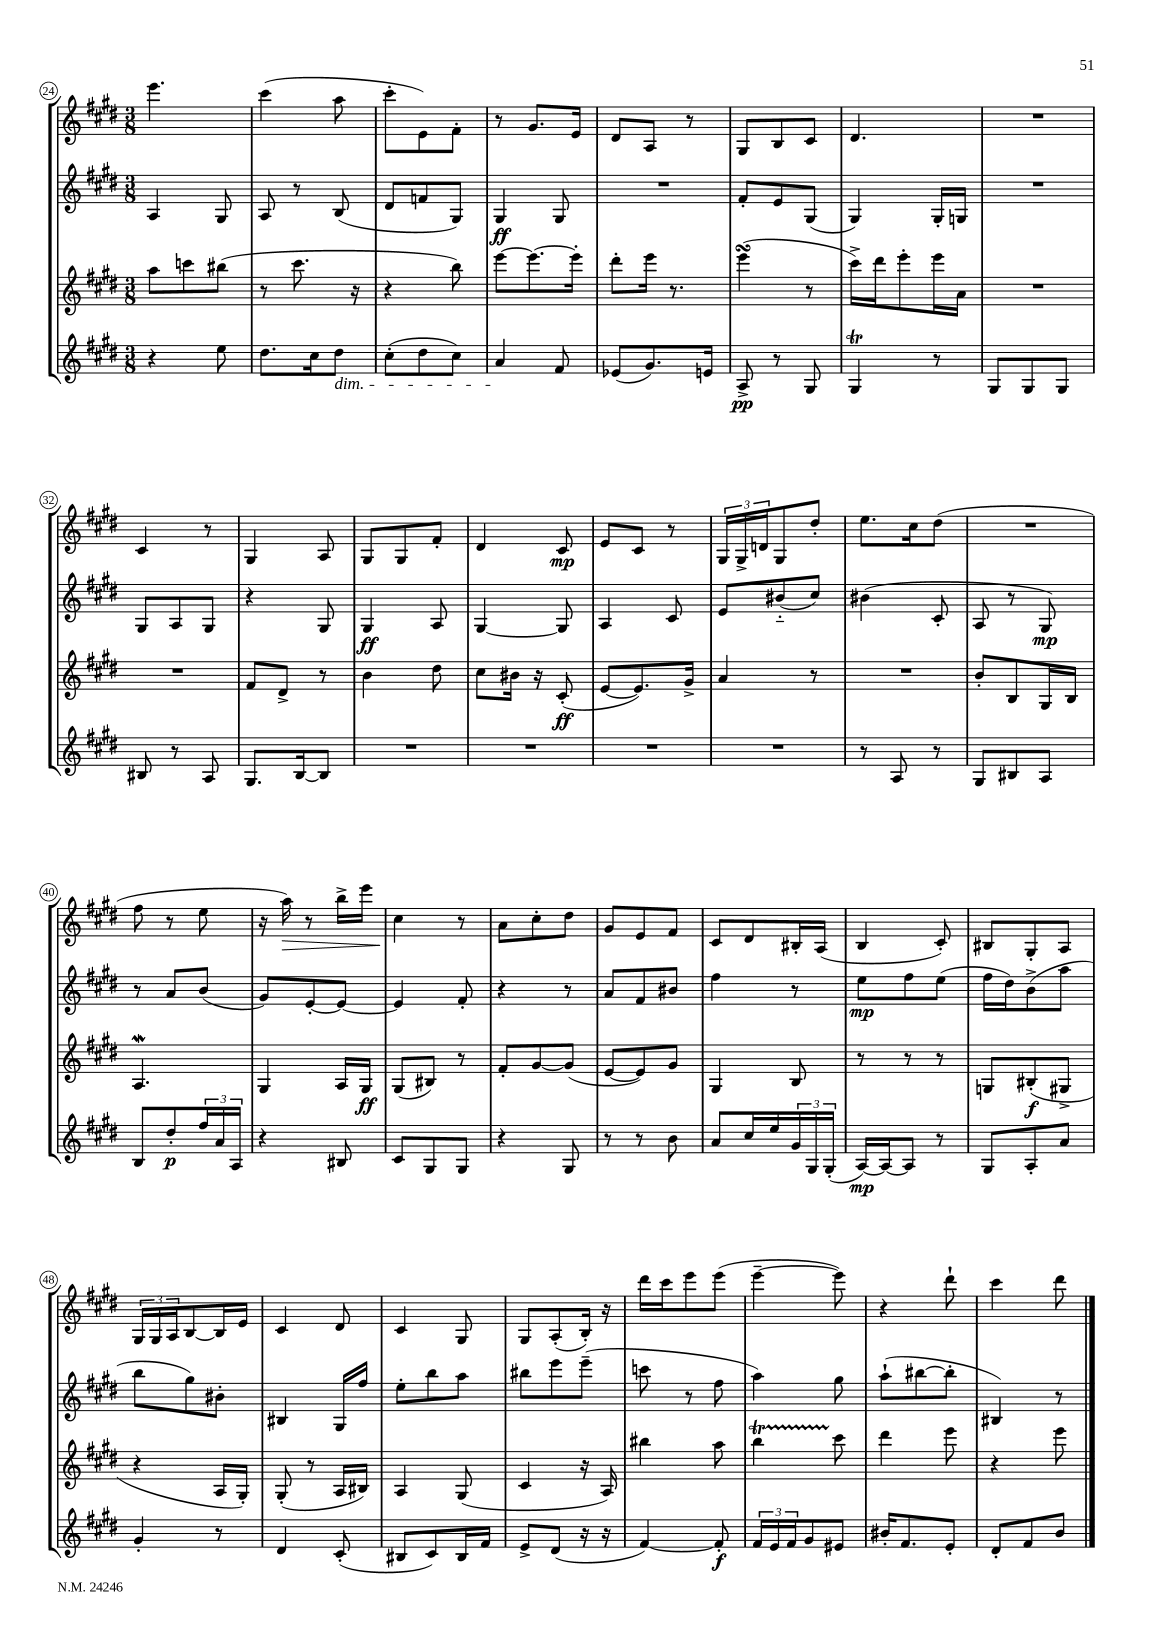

**kern	**kern	**kern	**kern
*staff4	*staff3	*staff2	*staff1
*clefG2	*clefG2	*clefG2	*clefG2
*k[f#c#g#d#]	*k[f#c#g#d#]	*k[f#c#g#d#]	*k[f#c#g#d#]
*M3/8	*M3/8	*M3/8	*M3/8
4r	8aa\L	4A/	4.eee\
.	8ccc\	.	.
8ee\	(8bb#\J	8G#/	.
=	=	=	=
8.dd#\L	8r	8A/	(4ccc#\
.	8.ccc#\	8r	.
16cc#\k	.	.	.
8dd#\J	.	(8B/	8aa\
.	16r	.	.
=	=	=	=
(8cc#'\L	4r	8d#/L	8ccc#'\L
8dd#\	.	8f/	8e\)
8cc#\J)	8bb\)	8G#/J)	8f#'\J
=	=	=	=
4a/	[8eee\L	4G#/	8r
.	8.eee\_	.	8.g#/L
8f#/	.	8G#/	.
.	16eee'\]Jk	.	16e/Jk
=	=	=	=
(8e-/L	8ddd#'\L	4.r	8d#/L
8.g#/)	16eee\Jk	.	8A/J
.	8.r	.	.
.	.	.	8r
16e/Jk	.	.	.
=	=	=	=
8A^/	(4eee\	8f#'/L	8G#/L
8r	.	8e/	8B/
8G#/	8r	(8G#/J	8c#/J
=	=	=	=
4G#/	16ccc#^\LL)	4G#/)	4.d#/
.	16ddd#\J	.	.
.	8eee'\	.	.
8r	16eee\L	16G#'/LL	.
.	16a\JJ	16G/JJ	.
=	=	=	=
8G#/L	4.r	4.r	4.r
8G#/	.	.	.
8G#/J	.	.	.
=	=	=	=
8B#/	4.r	8G#/L	4c#/
8r	.	8A/	.
8A/	.	8G#/J	8r
=	=	=	=
8.G#/L	8f#/L	4r	4G#/
.	8d#^/J	.	.
[16B/k	.	.	.
8B/]J	8r	8G#/	8A/
=	=	=	=
4.r	4b\	4G#/	8G#/L
.	.	.	8G#/
.	8dd#\	8A/	8f#'/J
=	=	=	=
4.r	8cc#\L	[4G#/	4d#/
.	16b#\Jk	.	.
.	16r	.	.
.	(8c#'/	8G#/]	8c#/
=	=	=	=
4.r	[8e/L	4A/	8e/L
.	8.e/])	.	8c#/J
.	.	8c#/	8r
.	16g#^/Jk	.	.
=	=	=	=
4.r	4a/	8e/L	24G#/LL
.	.	.	24G#^/
.	.	.	24d/J
.	.	(8b#'~/	8G#/
.	8r	8cc#/J)	8dd#'/J
=	=	=	=
8r	4.r	(4b#\	8.ee\L
8A/	.	.	.
.	.	.	16cc#\k
8r	.	8c#'/	(8dd#\J
=	=	=	=
8G#/L	8b'/L	8A/	4.r
8B#/	8B/	8r	.
8A/J	16G#/L	8G#/)	.
.	16B/JJ	.	.
=	=	=	=
8B/L	4.A/	8r	8ff#\
8dd#'/	.	8a/L	8r
24ff#/L	.	(8b/J	8ee\
24a/	.	.	.
24A/JJ	.	.	.
=	=	=	=
4r	4G#/	8g#/L)	16r
.	.	.	16aa\)
.	.	[8e'/	8r
8B#/	16A/LL	8e/_J	16bb^\LL
.	16G#/JJ	.	16eee\JJ
=	=	=	=
8c#/L	(8G#/L	4e/]	4cc#\
8G#/	8B#/J)	.	.
8G#/J	8r	8f#'/	8r
=	=	=	=
4r	8f#'/L	4r	8a\L
.	[8g#/	.	8cc#'\
8G#/	(8g#/]J	8r	8dd#\J
=	=	=	=
8r	[8e/L	8a/L	8g#/L
8r	8e/])	8f#/	8e/
8b\	8g#/J	8b#/J	8f#/J
=	=	=	=
8a/L	4G#/	4ff#\	8c#/L
16cc#/L	.	.	8d#/
16ee/	.	.	.
24g#/	8B/	8r	16B#'/L
24G#/	.	.	.
.	.	.	(16A/JJ
(24G#'/JJ	.	.	.
=	=	=	=
[16A/LL)	8r	8ee\L	4B/
16A/_J	.	.	.
8A/]J	8r	8ff#\	.
8r	8r	(8ee\J	8c#'/)
=	=	=	=
8G#/L	8G/L	16ff#\LL	8B#/L
.	.	16dd#\J)	.
8A'/	(8B#'/	(8b^\	8G#'/
8a/J	8G#^/J	8aa\J	8A/J
=	=	=	=
4g#'/	4r	8bb\L	24G#/LL
.	.	.	24G#/
.	.	.	24A/J
.	.	8gg#\)	[8B/
8r	16A/LL	8b#'\J	16B/]L
.	16G#'/JJ)	.	16e/JJ
=	=	=	=
4d#/	(8G#'/	4B#/	4c#/
.	8r	.	.
(8c#'/	16A/LL	16G#/LL	8d#/
.	16B#/JJ)	16ff#/JJ	.
=	=	=	=
8B#/L	4A/	8ee'\L	4c#/
8c#/)	.	8bb\	.
16B#/L	(8G#/	8aa\J	8G#/
16f#/JJ	.	.	.
=	=	=	=
8e^/L	4c#/	8bb#\L	8G#/L
(8d#/J	.	8eee\	(8A'/
16r	16r	(8eee~\J	16B'/Jk)
16r	16A/)	.	16r
=	=	=	=
[4f#/)	4bb#\	8ccc\	16ddd#\LL
.	.	.	16ccc#\J
.	.	8r	8eee\
8f#'/]	8aa\	8ff#\	(8eee\J
=	=	=	=
24f#/LL	4bb\	4aa\)	[4eee~\
24e/	.	.	.
24f#/J	.	.	.
8g#/	.	.	.
8e#/J	8ccc#\	8gg#\	8eee\])
=	=	=	=
16b#'/LK	4ddd#\	(8aa`\L	4r
8.f#/	.	.	.
.	.	[8bb#\	.
8e'/J	8eee\	8bb#'\]J	8ddd#`\
=	=	=	=
8d#'/L	4r	4B#/)	4ccc#\
8f#/	.	.	.
8b/J	8eee\	8r	8ddd#\
==	==	==	==
*-	*-	*-	*-
